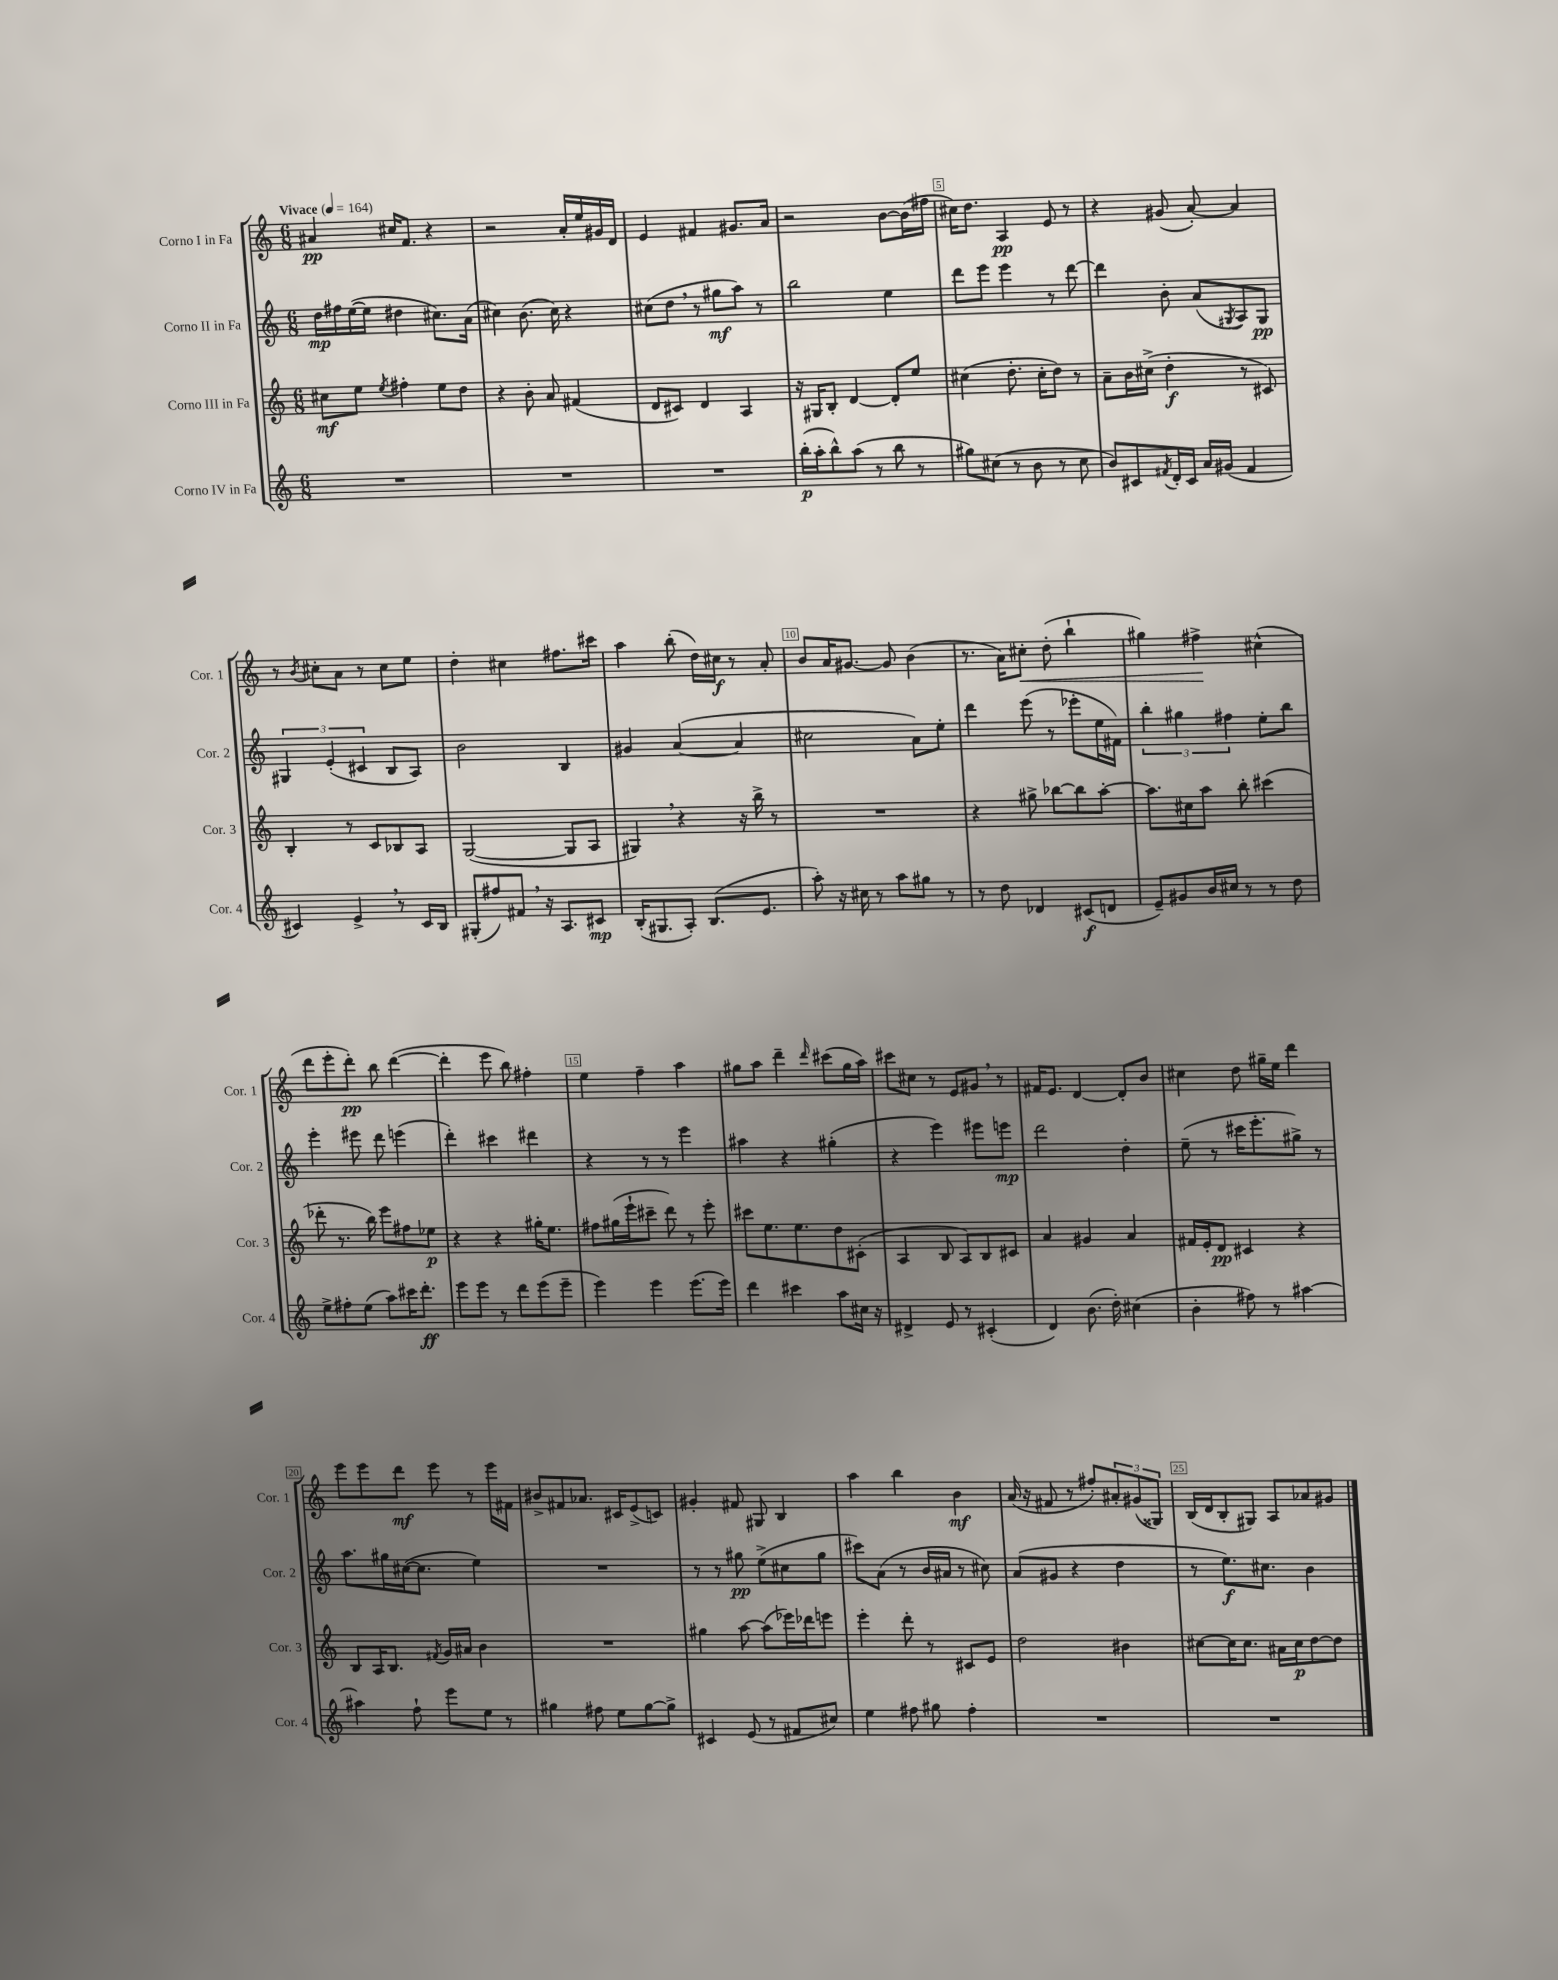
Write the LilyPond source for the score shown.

<<
\new StaffGroup <<
\new Staff = "s0" \with { instrumentName = "Corno I in Fa" shortInstrumentName = "Cor. 1" } {
    \clef treble \key c \major \numericTimeSignature \time 6/8 \tempo "Vivace" 4 = 164
    ais'4\pp cis''16 f'8. r4 |
    r2 a'16-. e''16 gis'16 d'16 |
    e'4 fis'4 gis'8. a'16 |
    r2 b'8~ b'16( fis''16 |
    cis''16) d''8. a4\pp e'8 r8 |
    r4 gis'8( a'8~-.) a'4 |
    r8 \acciaccatura { b'8 } cis''8-. a'8 r8 cis''8 e''8 |
    d''4-. cis''4 fis''8. cis'''16 |
    a''4 b''8-.( d''16) cis''16\f r8 a'8-. |
    b'8 a'16 gis'8.~ gis'8 b'4( |
    r8. a'16) cis''8-.\< d''8-.( b''4-! |
    gis''4) fis''4->\! cis''4-^( |
    d'''8 e'''8-. d'''8-.\pp) b''8 d'''4~( |
    d'''4-. e'''8 b''8) fis''4-. |
    e''4 f''4-- a''4 |
    gis''8 a''8 d'''4-- \grace { d'''16 } cis'''8( gis''16 a''16) |
    cis'''8 cis''8 r8 e'8 gis'8 \breathe r8 |
    fis'16 e'8. d'4~ d'8-. b'8 |
    cis''4 d''8 gis''16-- e''16 d'''4 |
    e'''8 e'''8 d'''8\mf e'''8 r8 e'''16 fis'16 |
    bis'8-> fis'8 aes'8. cis'16 e'8->( c'8) |
    gis'4-. fis'8 gis8 b4 |
    a''4 b''4 b'4\mf |
    a'16( r16 fis'8 r8 fis''8-.) \tuplet 3/2 { ais'8-. gis'8( gisis8) } |
    b16( d'16 b8-. gis8) a8 aes'8 gis'8 \bar "|." |
}
\new Staff = "s1" \with { instrumentName = "Corno II in Fa" shortInstrumentName = "Cor. 2" } {
    \clef treble \key c \major \numericTimeSignature \time 6/8
    d''16\mp fis''16 e''16~( e''16 dis''4 cis''8.) a'16( |
    cis''4) b'8.( cis''16) r4 |
    cis''8( d''8 \breathe r8 gis''8\mf a''8) r8 |
    b''2 e''4 |
    d'''8 e'''8 e'''4 r8 d'''8~ |
    d'''4 b'8-. a'8( \acciaccatura { gis8 } a8) gis8\pp |
    \tuplet 3/2 { gis4 e'4-.( cis'4 } b8 a8) |
    b'2 b4 |
    gis'4 a'4~( a'4 |
    cis''2 a'8) e''8-. |
    d'''4 e'''8( r8 ees'''8-. e''16 fis'16) |
    \tuplet 3/2 { b''4-. gis''4 fis''4 } e''8-. b''8 |
    e'''4-. eis'''8 d'''8 e'''4( |
    d'''4-.) cis'''4 dis'''4 |
    r4 r8 r8 e'''4 |
    ais''4 r4 gis''4-.( |
    r4 e'''4) eis'''8 e'''8\mp |
    d'''2 d''4-. |
    e''8--( r8 cis'''16 e'''8.-. gis''8->) r8 |
    a''8. gis''16 cis''16~( cis''8. e''4) |
    R2. |
    r8 r8 gis''8\pp e''8->( cis''8 gis''8 |
    cis'''8) a'8( r8 b'16 ais'16 r8 cis''8) |
    a'8( gis'8 r4 d''4 |
    r8 e''8.\f) cis''8. b'4 \bar "|." |
}
\new Staff = "s2" \with { instrumentName = "Corno III in Fa" shortInstrumentName = "Cor. 3" } {
    \clef treble \key c \major \numericTimeSignature \time 6/8
    cis''8\mf e''8 \acciaccatura { e''8 } fis''4-. e''8 d''8 |
    r4 b'8-. a'8 fis'4( |
    d'8 cis'8) d'4 a4 |
    r16 gis16 b8-. d'4~ d'8-. e''8 |
    cis''4( d''8.-. cis''16-. d''8) r8 |
    a'8-- b'16 cis''16->( d''4-.\f r8 cis'8) |
    b4-. r8 c'8 bes8 a8 |
    g2~( g8 a8 |
    gis4) \breathe r4 r16 b''16-> r8 |
    R2. |
    r4 gis''8-> bes''8~ bes''8 a''8~-. |
    a''8. cis''16 a''8 b''8-. cis'''4( |
    des'''8-. r8. b''16) e'''8 fis''8 ees''8\p |
    r4 r4 gis''16-. e''8. |
    fis''8 gis''16( e'''16-! cis'''8-- d'''8) r8 e'''8-. |
    cis'''8 e''8. e''8. d''8 cis'8-.( |
    a4 b8 a8) b8 cis'8 |
    a'4 gis'4 a'4 |
    fis'16 e'16-. d'8\pp cis'4 r4 |
    b8 a16 b8. \acciaccatura { fis'8 } g'16 ais'16 b'4 |
    R2. |
    gis''4 a''8~ a''8( ees'''16) des'''16 e'''8 |
    e'''4-. d'''8-. r8 cis'8 e'8 |
    d''2 bis'4 |
    cis''8~ cis''16 cis''8. ais'16 cis''16\p d''8~ d''8 \bar "|." |
}
\new Staff = "s3" \with { instrumentName = "Corno IV in Fa" shortInstrumentName = "Cor. 4" } {
    \clef treble \key c \major \numericTimeSignature \time 6/8
    R2. |
    R2. |
    R2. |
    b''16-.\p( a''16-. b''8-^) a''8( r8 b''8 r8 |
    gis''8) cis''8( r8 b'8 r8 cis''8 |
    b'8) cis'8 \acciaccatura { fis'8 } d'16-. cis'16 a'16 gis'16( fis'4 |
    cis'4) e'4-> \breathe r8 cis'16 b16 |
    gis8-.( fis''8) fis'8 \breathe r16 a8. cis'8\mp |
    b16-.( gis8. a8-.) b8.( e'8. |
    a''8-.) r16 cis''16 r8 a''8 gis''8 r8 |
    r8 d''8 des'4 cis'8\f( d'8 |
    e'8--) gis'8 b'16 cis''16 r8 r8 d''8 |
    e''8-> fis''8-. e''8( a''8) cis'''16 d'''8.-.\ff |
    e'''8 e'''8 r8 d'''8 e'''8( e'''8-- |
    e'''4) e'''4 e'''8.( e'''16) |
    d'''4 cis'''4 a''8 cis''16 r16 |
    dis'4-> e'8 r8 cis'4-.( |
    d'4) b'8.( d''16-.) cis''4( |
    b'4-. fis''8) r8 ais''4~ |
    ais''4 f''8-! e'''8 e''8 r8 |
    gis''4 fis''8 e''8 gis''8~ gis''8-> |
    cis'4 e'8( r8 fis'8 cis''8) |
    e''4 fis''8 gis''8 fis''4-. |
    R2. |
    R2. \bar "|." |
}
>>
>>
\layout { \context { \Score \override BarNumber.break-visibility = ##(#f #t #t) barNumberVisibility = #(every-nth-bar-number-visible 5) \override BarNumber.stencil = #(make-stencil-boxer 0.1 0.3 ly:text-interface::print) } }
